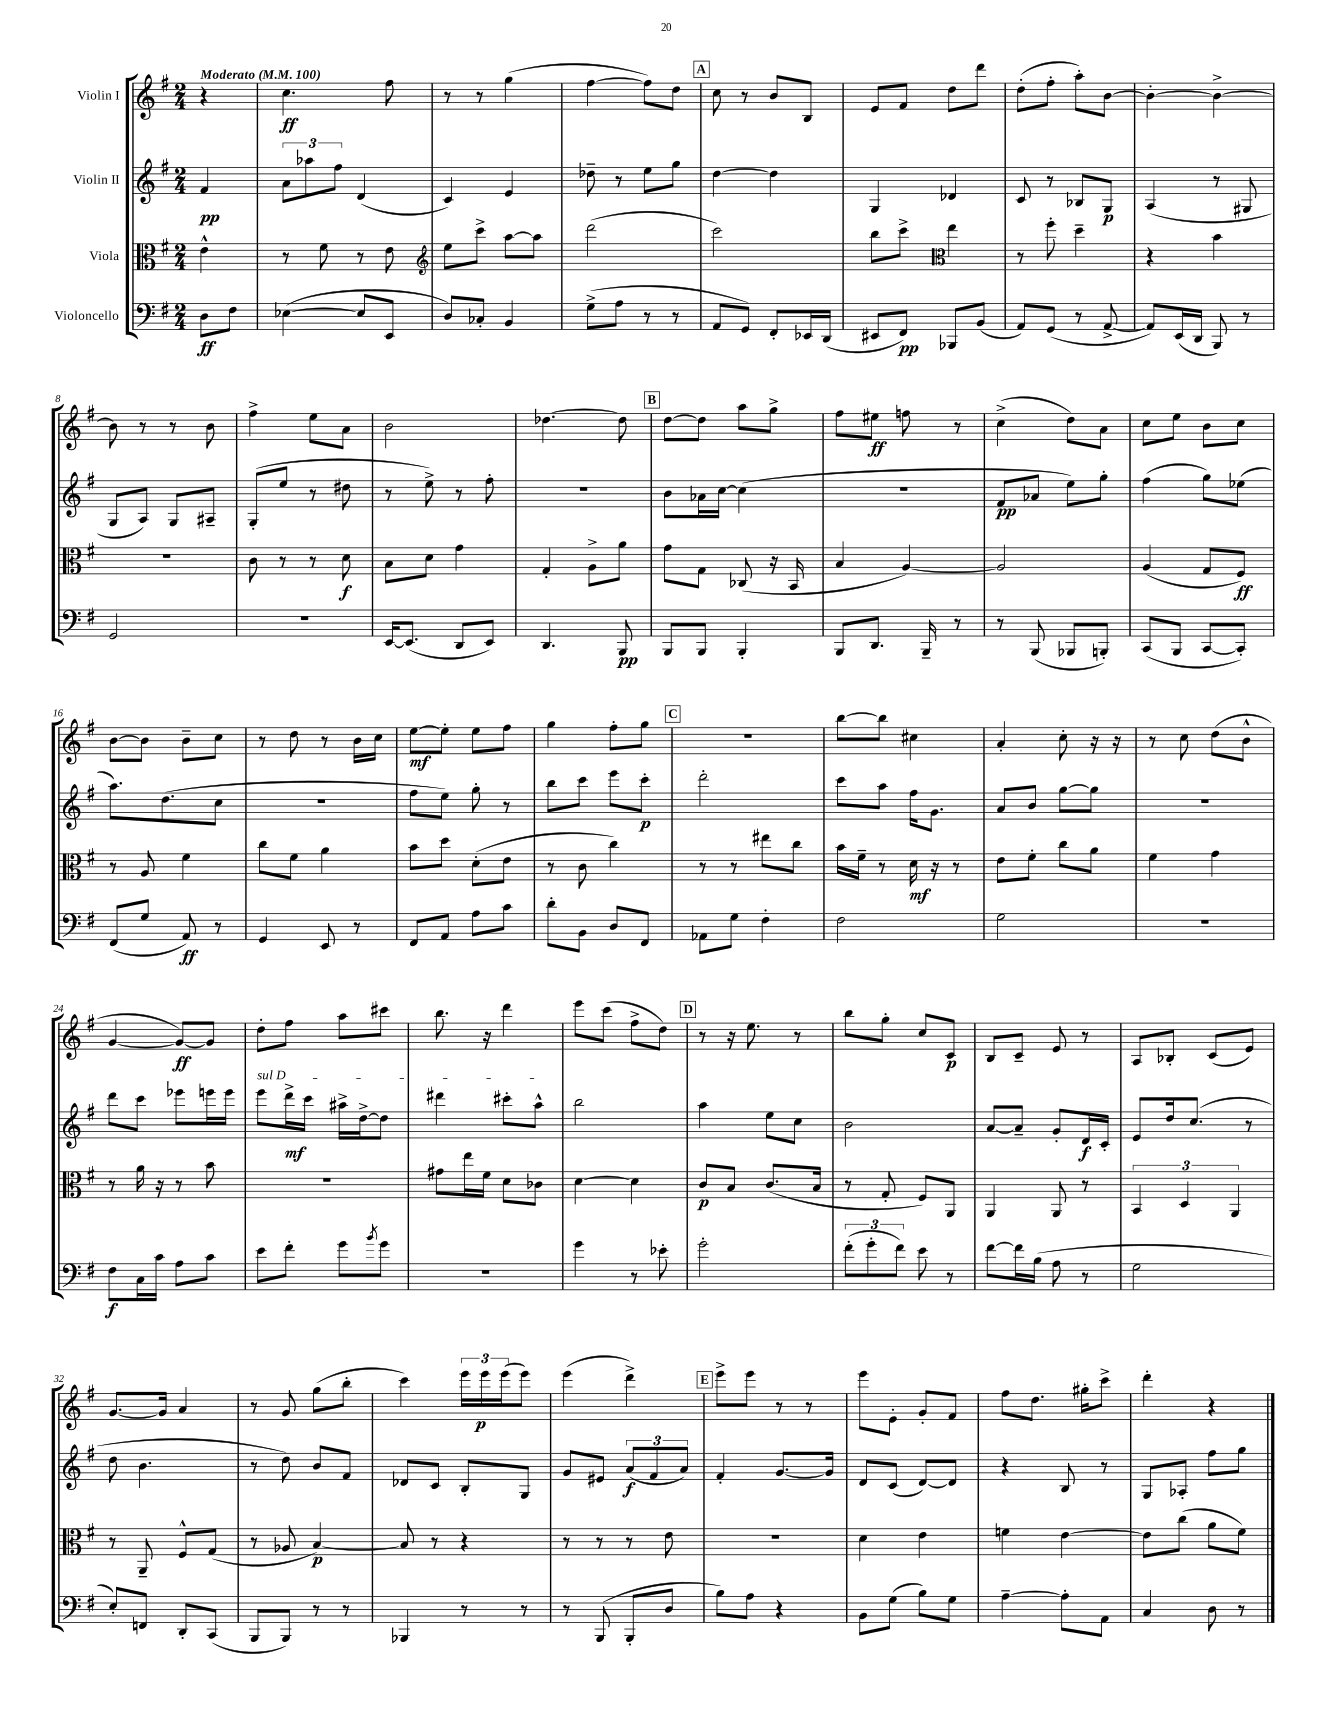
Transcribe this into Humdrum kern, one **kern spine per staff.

**kern	**dynam	**kern	**dynam	**kern	**dynam	**kern	**dynam
*part4	*part4	*part3	*part3	*part2	*part2	*part1	*part1
*staff4	*staff4	*staff3	*staff3	*staff2	*staff2	*staff1	*staff1
*I"Violoncello	*	*I"Viola	*	*I"Violin II	*	*I"Violin I	*
*clefF4	*	*clefC3	*	*clefG2	*	*clefG2	*
*k[f#]	*	*k[f#]	*	*k[f#]	*	*k[f#]	*
*M2/4	*	*M2/4	*	*M2/4	*	*M2/4	*
*MM100	*	*MM100	*	*MM100	*	*MM100	*
=	=	=	=	=	=	=	=
!	!	!	!	!	!	!LO:TX:a:B:t=Moderato	!
8D\L	ff	4e^^\	.	4f#/	pp	4r	.
8F#\J	.	.	.	.	.	.	.
=1	=1	=1	=1	=1	=1	=1	=1
([4E-X\	.	8r	.	12a\L	.	4.cc\	ff
.	.	.	.	12aa-X\	.	.	.
.	.	8f#\	.	.	.	.	.
.	.	.	.	12ff#\J	.	.	.
8E-/L]	.	8r	.	(4d/	.	.	.
8EE/J	.	8e\	.	.	.	8ff#\	.
=2	=2	=2	=2	=2	=2	=2	=2
*	*	*clefG2	*	*	*	*	*
8D/L)	.	8ee\L	.	4c/)	.	8r	.
8C-X'/J	.	8ccc^\J	.	.	.	8r	.
4BB/	.	[8aa\L	.	4e/	.	(4gg\	.
.	.	8aa\J]	.	.	.	.	.
=3	=3	=3	=3	=3	=3	=3	=3
(8G^\L	.	(2ddd\	.	8dd-X~\	.	[4ff#\	.
8A\J	.	.	.	8r	.	.	.
8r	.	.	.	8ee\L	.	8ff#\L])	.
8r	.	.	.	8gg\J	.	8dd\J	.
!!LO:REH:place=s1:t=A
=4	=4	=4	=4	=4	=4	=4	=4
8AA/L	.	2ccc\)	.	[4dd\	.	8cc\	.
8GG/J)	.	.	.	.	.	8r	.
8FF#'/L	.	.	.	4dd\]	.	8b/L	.
16EE-X/L	.	.	.	.	.	8B/J	.
(16DD/JJ	.	.	.	.	.	.	.
=5	=5	=5	=5	=5	=5	=5	=5
8EE#X/L	.	8bb\L	.	4G/	.	8e/L	.
8FF#/J)	pp	8ccc^\J	.	.	.	8f#/J	.
*	*	*clefC3	*	*	*	*	*
8BBB-X/L	.	4ee\	.	4d-X/	.	8dd\L	.
(8BB/J	.	.	.	.	.	8ddd\J	.
=6	=6	=6	=6	=6	=6	=6	=6
8AA/L)	.	8r	.	8c/	.	(8dd'\L	.
(8GG/J	.	8ff#'\	.	8r	.	8ff#'\J	.
8r	.	4dd~\	.	8B-X/L	.	8aa'\L)	.
[8AA^/	.	.	.	8G/J	p	[8b\J	.
=7	=7	=7	=7	=7	=7	=7	=7
8AA/L])	.	4r	.	(4A/	.	4b'\_	.
(16EE/L	.	.	.	.	.	.	.
16DD/JJ	.	.	.	.	.	.	.
8BBB/)	.	4b\	.	8r	.	4b^\_	.
8r	.	.	.	8G#X/	.	.	.
!!LO:LB:g=z
=8	=8	=8	=8	=8	=8	=8	=8
2GG/	.	2r	.	8G/L	.	8b\]	.
.	.	.	.	8A/J)	.	8r	.
.	.	.	.	8G/L	.	8r	.
.	.	.	.	8A#X~/J	.	8b\	.
=9	=9	=9	=9	=9	=9	=9	=9
2r	.	8c\	.	(8G'/L	.	4ff#^\	.
.	.	8r	.	8ee/J	.	.	.
.	.	8r	.	8r	.	8ee\L	.
.	.	8d\	f	8dd#X\	.	8a\J	.
=10	=10	=10	=10	=10	=10	=10	=10
[16EE/KL	.	8B\L	.	8r	.	2b\	.
(8.EE/J]	.	.	.	.	.	.	.
.	.	8d\J	.	8ee^\)	.	.	.
8DD/L	.	4g\	.	8r	.	.	.
8EE/J)	.	.	.	8ff#'\	.	.	.
=11	=11	=11	=11	=11	=11	=11	=11
4.DD/	.	4G'/	.	2r	.	[4.dd-X\	.
.	.	8A^\L	.	.	.	.	.
8BBB/	pp	8a\J	.	.	.	8dd-\]	.
!!LO:REH:place=s1:t=B
=12	=12	=12	=12	=12	=12	=12	=12
8BBB/L	.	8g\L	.	8b\L	.	[8dd\L	.
8BBB/J	.	8G\J	.	16a-X\L	.	8dd\J]	.
.	.	.	.	[16cc\JJ	.	.	.
4BBB'/	.	(8C-X/	.	(4cc\]	.	8aa\L	.
.	.	16r	.	.	.	8gg^\J	.
.	.	16BB/	.	.	.	.	.
=13	=13	=13	=13	=13	=13	=13	=13
8BBB/L	.	4B/	.	2r	.	8ff#\L	.
8.DD/J	.	.	.	.	.	8ee#X\J	ff
.	.	[4A/)	.	.	.	8ffn\	.
16BBB~/	.	.	.	.	.	.	.
8r	.	.	.	.	.	8r	.
=14	=14	=14	=14	=14	=14	=14	=14
8r	.	2A/]	.	8f#/L	pp	(4cc^\	.
(8BBB/	.	.	.	8a-X/J	.	.	.
8BBB-X/L	.	.	.	8ee\L)	.	8dd\L)	.
8BBBn'/J)	.	.	.	8gg'\J	.	8a\J	.
=15	=15	=15	=15	=15	=15	=15	=15
(8CC/L	.	(4A/	.	(4ff#\	.	8cc\L	.
8BBB/J	.	.	.	.	.	8ee\J	.
[8CC/L	.	8G/L	.	8gg\L)	.	8b\L	.
8CC'/J])	.	8F#/J)	ff	(8ee-X\J	.	8cc\J	.
!!LO:LB:g=z
=16	=16	=16	=16	=16	=16	=16	=16
(8FF#/L	.	8r	.	8.aa\L)	.	[8b\L	.
8G/J	.	8A/	.	.	.	8b\J]	.
.	.	.	.	(8.dd\	.	.	.
8AA/)	ff	4f#\	.	.	.	8b~\L	.
8r	.	.	.	8cc\J	.	8cc\J	.
=17	=17	=17	=17	=17	=17	=17	=17
4GG/	.	8cc\L	.	2r	.	8r	.
.	.	8f#\J	.	.	.	8dd\	.
8EE/	.	4a\	.	.	.	8r	.
8r	.	.	.	.	.	16b\LL	.
.	.	.	.	.	.	16cc\JJ	.
=18	=18	=18	=18	=18	=18	=18	=18
8FF#/L	.	8b\L	.	8ff#\L	.	[8ee\L	mf
8AA/J	.	8dd\J	.	8ee\J)	.	8ee'\J]	.
8A\L	.	(8d'\L	.	8gg'\	.	8ee\L	.
8c\J	.	8e\J	.	8r	.	8ff#\J	.
=19	=19	=19	=19	=19	=19	=19	=19
8d'\L	.	8r	.	8bb\L	.	4gg\	.
8BB\J	.	8c\	.	8ccc\J	.	.	.
8D/L	.	4cc\)	.	8eee\L	.	8ff#'\L	.
8FF#/J	.	.	.	8ccc'\J	p	8gg\J	.
!!LO:REH:place=s1:t=C
=20	=20	=20	=20	=20	=20	=20	=20
8AA-X\L	.	8r	.	2ddd'\	.	2r	.
8G\J	.	8r	.	.	.	.	.
4F#'\	.	8ee#X\L	.	.	.	.	.
.	.	8cc\J	.	.	.	.	.
=21	=21	=21	=21	=21	=21	=21	=21
2F#\	.	16b\LL	.	8ccc\L	.	[8bb\L	.
.	.	16f#~\JJ	.	.	.	.	.
.	.	8r	.	8aa\J	.	8bb\J]	.
.	.	16d\	mf	16ff#\KL	.	4cc#X\	.
.	.	16r	.	8.g\J	.	.	.
.	.	8r	.	.	.	.	.
=22	=22	=22	=22	=22	=22	=22	=22
2G\	.	8e\L	.	8a/L	.	4a'/	.
.	.	8f#'\J	.	8b/J	.	.	.
.	.	8cc\L	.	[8gg\L	.	8cc'\	.
.	.	8a\J	.	8gg\J]	.	16r	.
.	.	.	.	.	.	16r	.
=23	=23	=23	=23	=23	=23	=23	=23
2r	.	4f#\	.	2r	.	8r	.
.	.	.	.	.	.	8cc\	.
.	.	4g\	.	.	.	(8dd\L	.
.	.	.	.	.	.	8b^^\J	.
!!LO:LB:g=z
=24	=24	=24	=24	=24	=24	=24	=24
8F#\L	f	8r	.	8ddd\L	.	[4g/	.
16C\L	.	16a\	.	8ccc\J	.	.	.
16c\JJ	.	16r	.	.	.	.	.
8A\L	.	8r	.	8eee-X\L	.	8g/L_)	ff
8c\J	.	8b\	.	16eeen\L	.	8g/J]	.
.	.	.	.	16eee\JJ	.	.	.
=25	=25	=25	=25	=25	=25	=25	=25
!	!	!	!	!LO:TX:a:i:t=sul D	!	!	!
8e\L	.	2r	.	8eee\L	.	8dd'\L	.
8f#'\J	.	.	.	16ddd^\L	mf	8ff#\J	.
.	.	.	.	16ccc\JJ	.	.	.
8g\L	.	.	.	16aa#X^\LL	.	8aa\L	.
.	.	.	.	[16dd^\J	.	.	.
8qb/	.	.	.	.	.	.	.
8g\J	.	.	.	8dd\J]	.	8ccc#X\J	.
=26	=26	=26	=26	=26	=26	=26	=26
2r	.	8g#X\L	.	4ddd#X\	.	8.bb\	.
.	.	16ee\L	.	.	.	.	.
.	.	16f#\JJ	.	.	.	16r	.
.	.	8d\L	.	8ccc#X'\L	.	4ddd\	.
.	.	8c-X\J	.	8aa^^\J	.	.	.
=27	=27	=27	=27	=27	=27	=27	=27
4g\	.	[4d\	.	2bb\	.	8eee\L	.
.	.	.	.	.	.	(8ccc\J	.
8r	.	4d\]	.	.	.	8ff#^\L	.
8e-X'\	.	.	.	.	.	8dd\J)	.
!!LO:REH:place=s1:t=D
=28	=28	=28	=28	=28	=28	=28	=28
2g'\	.	8c/L	p	4aa\	.	8r	.
.	.	8B/J	.	.	.	16r	.
.	.	.	.	.	.	8.ee\	.
.	.	(8.c/L	.	8ee\L	.	.	.
.	.	.	.	8cc\J	.	8r	.
.	.	16B/Jk	.	.	.	.	.
=29	=29	=29	=29	=29	=29	=29	=29
(12f#'\L	.	8r	.	2b\	.	8bb\L	.
12g'\	.	.	.	.	.	.	.
.	.	8G'/	.	.	.	8gg'\J	.
12f#\J)	.	.	.	.	.	.	.
8e\	.	8F#/L)	.	.	.	8cc/L	.
8r	.	8AA/J	.	.	.	8c/J	p
=30	=30	=30	=30	=30	=30	=30	=30
[8f#\L	.	4AA/	.	[8a/L	.	8B/L	.
16f#\L]	.	.	.	8a~/J]	.	8c~/J	.
(16B\JJ	.	.	.	.	.	.	.
8A\	.	8AA/	.	8g'/L	.	8e/	.
8r	.	8r	.	16d/L	f	8r	.
.	.	.	.	16c'/JJ	.	.	.
=31	=31	=31	=31	=31	=31	=31	=31
2G\	.	6BB/	.	8e/L	.	8A/L	.
.	.	.	.	16dd/k	.	8B-X'/J	.
.	.	6D/	.	.	.	.	.
.	.	.	.	(8.cc/J	.	.	.
.	.	.	.	.	.	(8c/L	.
.	.	6AA/	.	.	.	.	.
.	.	.	.	8r	.	8e/J)	.
!!LO:LB:g=z
=32	=32	=32	=32	=32	=32	=32	=32
8E'/L)	.	8r	.	8dd\	.	[8.g/L	.
8FFn/J	.	8AA~/	.	4.b\	.	.	.
.	.	.	.	.	.	16g/Jk]	.
8DD'/L	.	8F#^^/L	.	.	.	4a/	.
(8CC/J	.	(8G/J	.	.	.	.	.
=33	=33	=33	=33	=33	=33	=33	=33
8BBB/L	.	8r	.	8r	.	8r	.
8BBB/J)	.	8A-X/	.	8dd\)	.	8g/	.
8r	.	[4B/)	p	8b/L	.	(8gg\L	.
8r	.	.	.	8f#/J	.	8bb'\J	.
=34	=34	=34	=34	=34	=34	=34	=34
4BBB-X/	.	8B/]	.	8d-X/L	.	4ccc\)	.
.	.	8r	.	8c/J	.	.	.
8r	.	4r	.	8B'/L	.	24eee\LL	.
.	.	.	.	.	.	24eee\	p
.	.	.	.	.	.	(24eee\J	.
8r	.	.	.	8G/J	.	8eee\J)	.
=35	=35	=35	=35	=35	=35	=35	=35
8r	.	8r	.	8g/L	.	(4eee\	.
(8BBB/	.	8r	.	8e#X/J	.	.	.
8BBB'/L	.	8r	.	(12a/L	f	4ddd^\)	.
.	.	.	.	12f#/	.	.	.
8D/J	.	8e\	.	.	.	.	.
.	.	.	.	12a/J)	.	.	.
!!LO:REH:place=s1:t=E
=36	=36	=36	=36	=36	=36	=36	=36
8B\L)	.	2r	.	4f#'/	.	8eee^\L	.
8A\J	.	.	.	.	.	8eee\J	.
4r	.	.	.	[8.g/L	.	8r	.
.	.	.	.	.	.	8r	.
.	.	.	.	16g/Jk]	.	.	.
=37	=37	=37	=37	=37	=37	=37	=37
8BB\L	.	4d\	.	8d/L	.	8eee\L	.
(8G\J	.	.	.	(8c/J	.	8e'\J	.
8B\L)	.	4e\	.	[8d/L)	.	8g'/L	.
8G\J	.	.	.	8d/J]	.	8f#/J	.
=38	=38	=38	=38	=38	=38	=38	=38
[4A~\	.	4fn\	.	4r	.	8ff#\L	.
.	.	.	.	.	.	8.dd\J	.
8A'\L]	.	[4e\	.	8B/	.	.	.
.	.	.	.	.	.	16gg#X'\KL	.
8AA\J	.	.	.	8r	.	8ccc^\J	.
=39	=39	=39	=39	=39	=39	=39	=39
4C/	.	8e\L]	.	8G/L	.	4ddd'\	.
.	.	(8cc\J	.	8A-X'/J	.	.	.
8D\	.	8a\L	.	8ff#\L	.	4r	.
8r	.	8f#\J)	.	8gg\J	.	.	.
==	==	==	==	==	==	==	==
*-	*-	*-	*-	*-	*-	*-	*-
